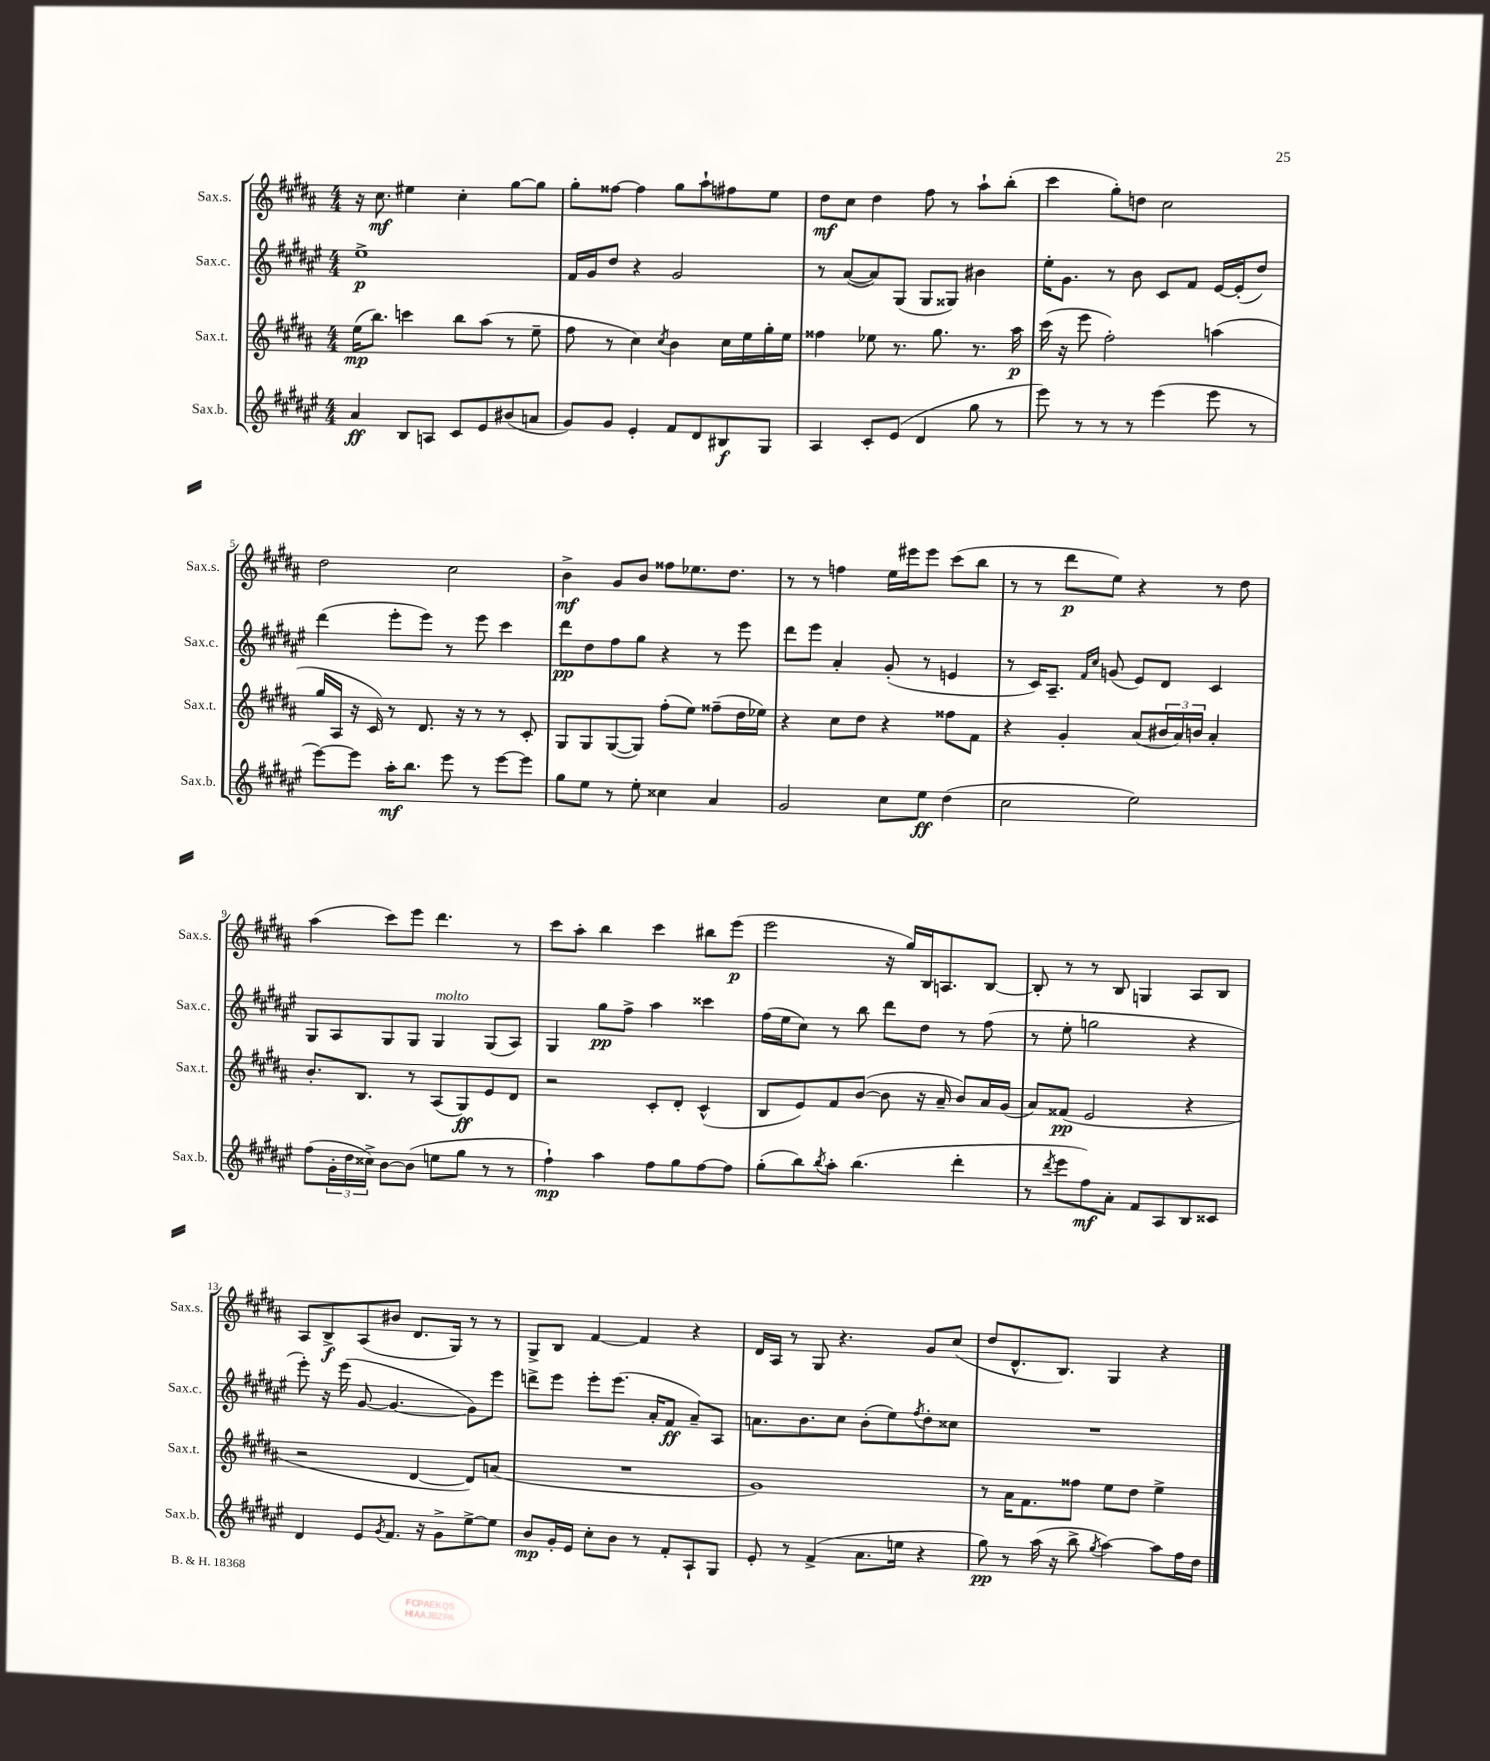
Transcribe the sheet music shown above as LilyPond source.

<<
\new StaffGroup <<
\new Staff = "s0" \with { instrumentName = "Sax.s." shortInstrumentName = "Sax.s." } {
    \clef treble \key b \major \numericTimeSignature \time 4/4
    r16 cis''8.\mf eis''4 cis''4-. gis''8~ gis''8 |
    gis''8-. fisis''8~ fisis''4 gis''8 ais''8-! fis''8 e''8 |
    dis''8\mf cis''8 dis''4 fis''8 r8 ais''8-! b''8-.( |
    cis'''4 gis''8-.) d''8 cis''2 |
    dis''2 cis''2 |
    b'4->\mf gis'8 b'8 fisis''8 ees''8. dis''8. |
    r8 r8 f''4 e''16 eis'''16 eis'''8 cis'''8( b''8 |
    r8 r8 dis'''8\p e''8) r4 r8 dis''8 |
    ais''4( cis'''8) e'''8 dis'''4. r8 |
    cis'''8 ais''8-. b''4 cis'''4 bis''8 e'''8\p( |
    e'''2 r16 gis''16) b16 a8. b8~ |
    b8-. r8 r8 b8 g4 ais8 b8 |
    ais8 b8->\f ais8( bis'8 dis'8. gis16) r8 r8 |
    gis8-> b8 fis'4~ fis'4 r4 |
    dis'16 ais16 r8 gis8 r4. gis'8 cis''8( |
    dis''8 dis'8.-^ b8.) gis4 r4 \bar "|." |
}
\new Staff = "s1" \with { instrumentName = "Sax.c." shortInstrumentName = "Sax.c." } {
    \clef treble \key fis \major \numericTimeSignature \time 4/4
    eis''1->\p |
    fis'16 gis'16 dis''8 r4 gis'2 |
    r8 ais'8~( ais'8) gis8( gis8 gisis8) bis'4 |
    eis''16-. gis'8. r8 b'8 cis'8 fis'8 eis'16~ eis'16-.( dis''8) |
    dis'''4( eis'''8-. eis'''8) r8 eis'''8 cis'''4 |
    dis'''8\pp dis''8 fis''8 gis''8 r4 r8 eis'''8 |
    dis'''8 eis'''8 ais'4-. gis'8-.( r8 e'4 |
    r8 cis'16) ais8.-- \grace { fis'16 cis''16 } g'8( eis'8) dis'8 cis'4 |
    gis8 ais8 gis8 gis8 gis4^\markup { \italic "molto" } gis8( ais8) |
    gis4 gis''8\pp fis''8-> ais''4 cisis'''4 |
    fis''16( eis''16 cis''8) r8 b''8 dis'''8 dis''8 r8 fis''8( |
    r8 eis''8-. g''2 r4 |
    eis'''8-.) r16 eis'''16( gis'8~ gis'4.~ gis'8) eis'''8 |
    d'''8-> eis'''8 eis'''8-. eis'''8.( ais'16-. fis'8\ff ais'8--) ais8 |
    a'8. b'8. cis''8 b'8-.( eis''8) \acciaccatura { fis''8 } dis''8-. cisis''8 |
    R1 \bar "|." |
}
\new Staff = "s2" \with { instrumentName = "Sax.t." shortInstrumentName = "Sax.t." } {
    \clef treble \key b \major \numericTimeSignature \time 4/4
    e''16\mp( b''8.) c'''4 b''8 ais''8( r8 e''8-- |
    fis''8 r8 cis''4) \acciaccatura { cis''8 } b'4 cis''16 e''16 gis''16-. e''16 |
    fisis''4 ees''8 r8. gis''8. r8. ais''16\p |
    cis'''16( r16 e'''8 fis''2-.) a''4( |
    gis''16 ais16 r16 cis'16) r8 dis'8. r16 r8 r8 cis'8-. |
    gis8 gis8 gis8~( gis8) fis''8-.( e''8) fisis''8--( dis''16 ees''16) |
    r4 cis''8 dis''8 r4 fisis''8 fis'8 |
    r4 gis'4-. ais'8( \tuplet 3/2 { bis'16 ais'16) b'16 } ais'4-. |
    b'8.-. b8. r8 ais8( gis8\ff) e'8 dis'8 |
    r2 cis'8-. dis'8-. cis'4-^( |
    b8 e'8) fis'8 b'8~( b'8 r16 ais'16-- b'8) ais'16 gis'16( |
    ais'8) fisis'8\pp( e'2 r4 |
    r2 dis'4~ dis'8) a'8( |
    R1 |
    gis'1) |
    r8 ais'16 fis'8. fisis''8 e''8 dis''8 e''4-> \bar "|." |
}
\new Staff = "s3" \with { instrumentName = "Sax.b." shortInstrumentName = "Sax.b." } {
    \clef treble \key fis \major \numericTimeSignature \time 4/4
    ais'4\ff b8 a8 cis'8 eis'8 bis'8( a'8 |
    gis'8) gis'8 eis'4-. fis'8 dis'8 bis8\f gis8 |
    ais4 cis'8-. eis'8( dis'4 gis''8 r8 |
    eis'''8) r8 r8 r8 eis'''4( eis'''8 r8 |
    eis'''8~) eis'''8 ais''16-.\mf b''8. eis'''8 r8 eis'''8~ eis'''8 |
    gis''8 eis''8 r8 eis''8-. cisis''4 ais'4 |
    gis'2 cis''8 eis''8\ff dis''4( |
    cis''2 eis''2) |
    fis''8( \tuplet 3/2 { gis'16-. dis''16 cisis''16->) } b'8~ b'8( e''8 gis''8 r8 r8 |
    fis''4-!\mp) ais''4 fis''8 gis''8 fis''8~ fis''8 |
    gis''8-.( b''8) \acciaccatura { b''8 } ais''8-. b''4.( dis'''4-. |
    r8 \acciaccatura { dis'''8 } eis'''8 fis''8\mf) ais'8-. fis'8 ais8 b8 cisis'8 |
    dis'4 eis'8 \acciaccatura { gis'8 } fis'8. r16 gis'8-> eis''8~-> eis''8 |
    b'8\mp gis'16-. eis'16 cis''8-. b'8 r8 fis'8-. ais8-! gis8 |
    eis'8-. r8 fis'4->( ais'8. e''16 r4 |
    gis''8\pp) r8 ais''16( r16 b''8-> \acciaccatura { gis''8 } ais''4~) ais''8 fis''16 dis''16 \bar "|." |
}
>>
>>
